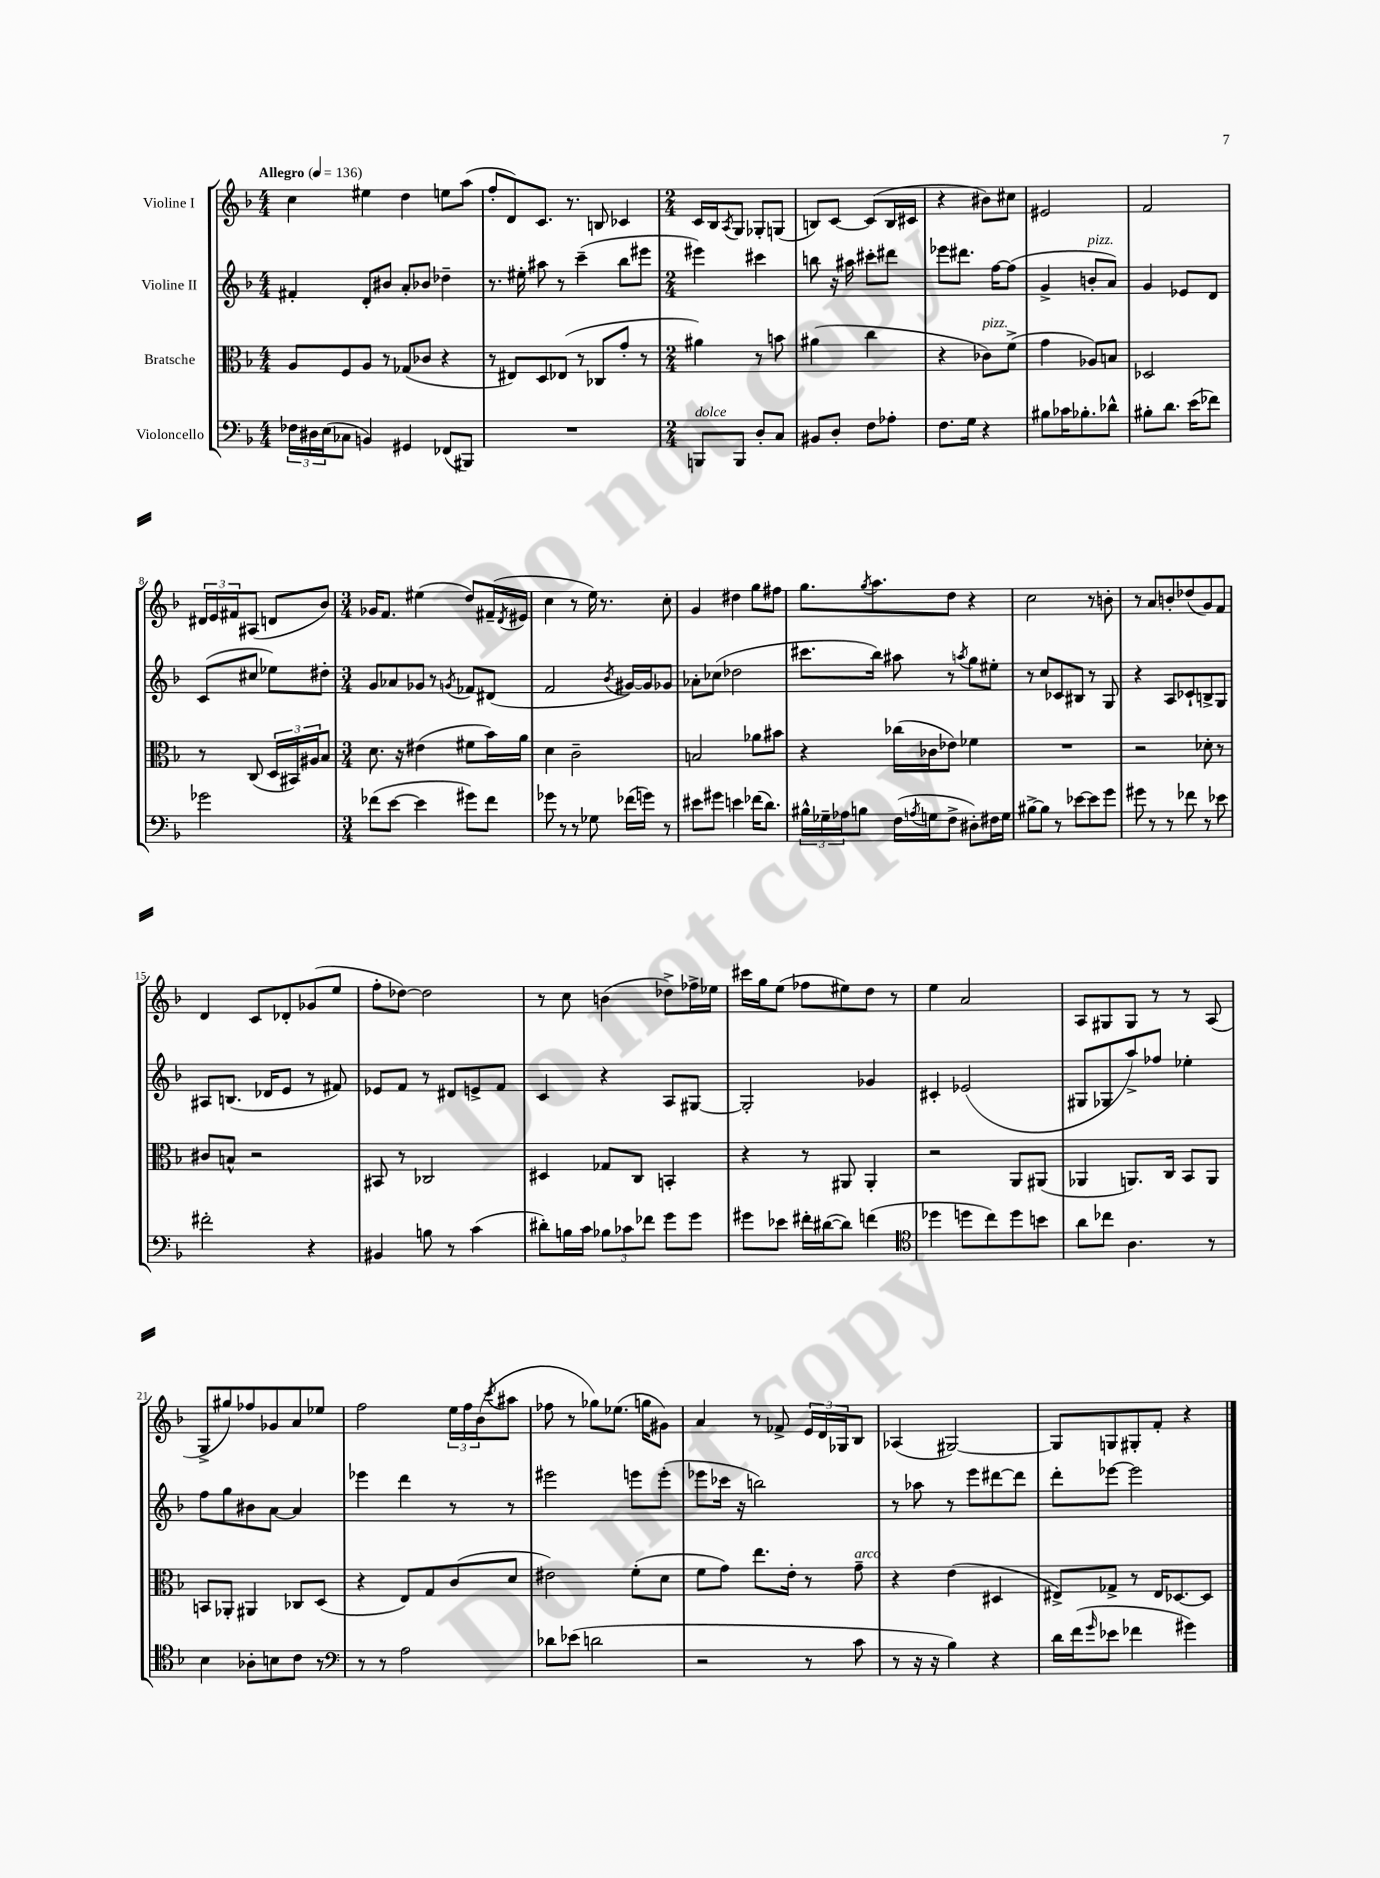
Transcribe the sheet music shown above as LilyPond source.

<<
\new StaffGroup <<
\new Staff = "s0" \with { instrumentName = "Violine I" } {
    \clef treble \key f \major \numericTimeSignature \time 4/4 \tempo "Allegro" 4 = 136
    c''4 eis''4 d''4 e''8 a''8( |
    f''8-. d'8) c'8. r8. b8 ces'4 |
    \numericTimeSignature \time 2/4 c'16 bes16 \acciaccatura { a8 } g8 ges8-. g8( |
    b8) c'8~ c'8( b16 cis'16 |
    r4 bis'8) cis''8 |
    eis'2 |
    f'2 |
    \tuplet 3/2 { dis'16 e'16 fis'16 } ais8( d'8 bes'8) |
    \numericTimeSignature \time 3/4 ges'16 f'8. eis''4( d''8) fis'16--( \acciaccatura { d'8 } eis'16 |
    c''4 r8 e''16) r8. c''8-. |
    g'4 dis''4 g''8 fis''8 |
    g''8. \acciaccatura { g''8 } a''8. d''8 r4 |
    c''2 r8 b'8-. |
    r8 a'8 b'8-. des''8( g'8) f'8 |
    d'4 c'8 des'8-. ges'8( e''8 |
    f''8-. des''8~) des''2 |
    r8 c''8 b'4( des''8->) fes''16-> ees''16 |
    cis'''16 g''16 e''8( fes''8 eis''8) d''8 r8 |
    e''4 a'2 |
    a8 gis8 gis8 r8 r8 a8( |
    g8-> gis''8) fes''8 ges'8 a'8 ees''8 |
    f''2 \tuplet 3/2 { e''16 f''16 bes'16( } \acciaccatura { c'''8 } ais''8 |
    fes''8 r8 ges''8) ees''8.( g''16 gis'8) |
    a'4 r8 fes'8-> \tuplet 3/2 { e'16 d'16 ges16 } bes8 |
    aes4( gis2~) |
    gis8 g8 gis8-. f'8-. r4 \bar "|." |
}
\new Staff = "s1" \with { instrumentName = "Violine II" } {
    \clef treble \key f \major \numericTimeSignature \time 4/4
    fis'4-. d'8-. bis'8 a'8-. bes'8 des''4-- |
    r8. eis''16-. ais''8 r8 c'''4--( bes''8 eis'''8 |
    \numericTimeSignature \time 2/4 eis'''4) cis'''4 |
    b''8 r16 ais''16 cis'''8-. dis'''8 |
    ees'''8 dis'''8. f''16~ f''8( |
    g'4-> b'8-.^\markup { \italic "pizz." } a'8) |
    g'4 ees'8 d'8 |
    c'8( cis''8 ees''8) dis''8-. |
    \numericTimeSignature \time 3/4 g'8 aes'8 ges'8 r8 \acciaccatura { g'8 } fes'8 dis'8( |
    f'2 \acciaccatura { bes'8 } gis'16~) gis'16 ges'8 |
    aes'8-. ces''8( des''2 |
    cis'''8. bes''16) ais''8 r8 \acciaccatura { a''8 } g''8 eis''8-. |
    r8 c''8 ces'8 bis8 r8 g8 |
    r4 a8 ces'8-! b8-> g8 |
    ais8 b8.( des'16 e'8 r8 fis'8) |
    ees'8 f'8 r8 dis'8 e'8-> f'8 |
    c'4 r4 a8 gis8~ |
    gis2-. ges'4 |
    cis'4-. ees'2( |
    gis8 ges8 a''8->) fes''8 ees''4-. |
    f''8 g''8 bis'8 a'8~ a'4 |
    ees'''4 d'''4 r8 r8 |
    eis'''2 e'''8 e'''8-.( |
    ees'''8 ces'''16 r16 b''2) |
    r8 aes''8 r8 e'''8 dis'''8~ dis'''8 |
    d'''8-. ees'''8~ ees'''2 \bar "|." |
}
\new Staff = "s2" \with { instrumentName = "Bratsche" } {
    \clef alto \key f \major \numericTimeSignature \time 4/4
    a8 f8 a8 r8 ges8( ces'8 r4 |
    r8 eis8) d8 ees8( r8 ces8 g'8-. r8 |
    \numericTimeSignature \time 2/4 ais'4) r8 b'8 |
    ais'4( c''4 |
    r4 ces'8^\markup { \italic "pizz." }) f'8->( |
    g'4 aes8) b8 |
    des2 |
    r8 c8( \tuplet 3/2 { d16 bis,16) ais16 } bes8 |
    \numericTimeSignature \time 3/4 d'8. r16 eis'4( fis'8 bes'16) a'16 |
    d'4 c'2-- |
    b2 aes'8 bis'8 |
    r4 ces''16( ces'16 ees'8) fes'4 |
    R2. |
    r2 des'8-. r8 |
    cis'8 b8-^ r2 |
    bis,8 r8 ces2 |
    dis4 ges8 c8 b,4-. |
    r4 r8 ais,8 ais,4-. |
    r2 a,8 ais,8( |
    aes,4 a,8.) c16 bes,8 a,8 |
    b,8 aes,8-. ais,4 ces8 d8( |
    r4 e8) g8 c'8( d'8 |
    eis'2) f'8-.( d'8 |
    f'8 g'8) e''8. e'16-. r8 g'8--^\markup { \italic "arco" } |
    r4 e'4( dis4 |
    eis8->) ges8-> r8 eis16 des8.~ des8 \bar "|." |
}
\new Staff = "s3" \with { instrumentName = "Violoncello" } {
    \clef bass \key f \major \numericTimeSignature \time 4/4
    \tuplet 3/2 { fes16 dis16 e16( } ces8 b,4) gis,4 fes,8( bis,,8) |
    R1 |
    \numericTimeSignature \time 2/4 b,,8^\markup { \italic "dolce" } b,,8 d8-. c8 |
    bis,8 d8-. f8 aes8-. |
    f8. g16 r4 |
    bis8 ces'16 bes8.-. des'8-^ |
    bis8-. d'8. e'16( fes'8) |
    ges'2 |
    \numericTimeSignature \time 3/4 fes'8( e'8~ e'4 gis'8) fes'8 |
    ges'8 r8 r8 ges8 fes'16( g'16) r8 |
    eis'8 gis'8 e'4 fes'16( d'8.) |
    \tuplet 3/2 { bis16-^ ges16-- aes16 } b8 f16( \acciaccatura { a8 } g16 f8-> dis8-.) fis16 g16 |
    bis8~-> bis8 r8 ees'8~ ees'8 g'8 |
    gis'8 r8 r8 fes'8 r8 ees'8 |
    fis'2-. r4 |
    bis,4 b8 r8 c'4( |
    dis'8-.) b16 c'16 \tuplet 3/2 { bes8 ces'8 fes'8 } g'8 g'8 |
    gis'8 ees'8 fis'16-. dis'16~( dis'8) f'4( |
    \clef tenor des''4 d''8 c''8) d''8 b'8 |
    a'8 ces''8 a4. r8 |
    bes4 aes8-. b8 c'8 r8 |
    \clef bass r8 r8 a2 |
    des'8 ees'8( d'2 |
    r2 r8 c'8 |
    r8 r16 r16 bes4) r4 |
    d'16 f'16( \grace { g'16 } ees'8 fes'4 gis'4) \bar "|." |
}
>>
>>
